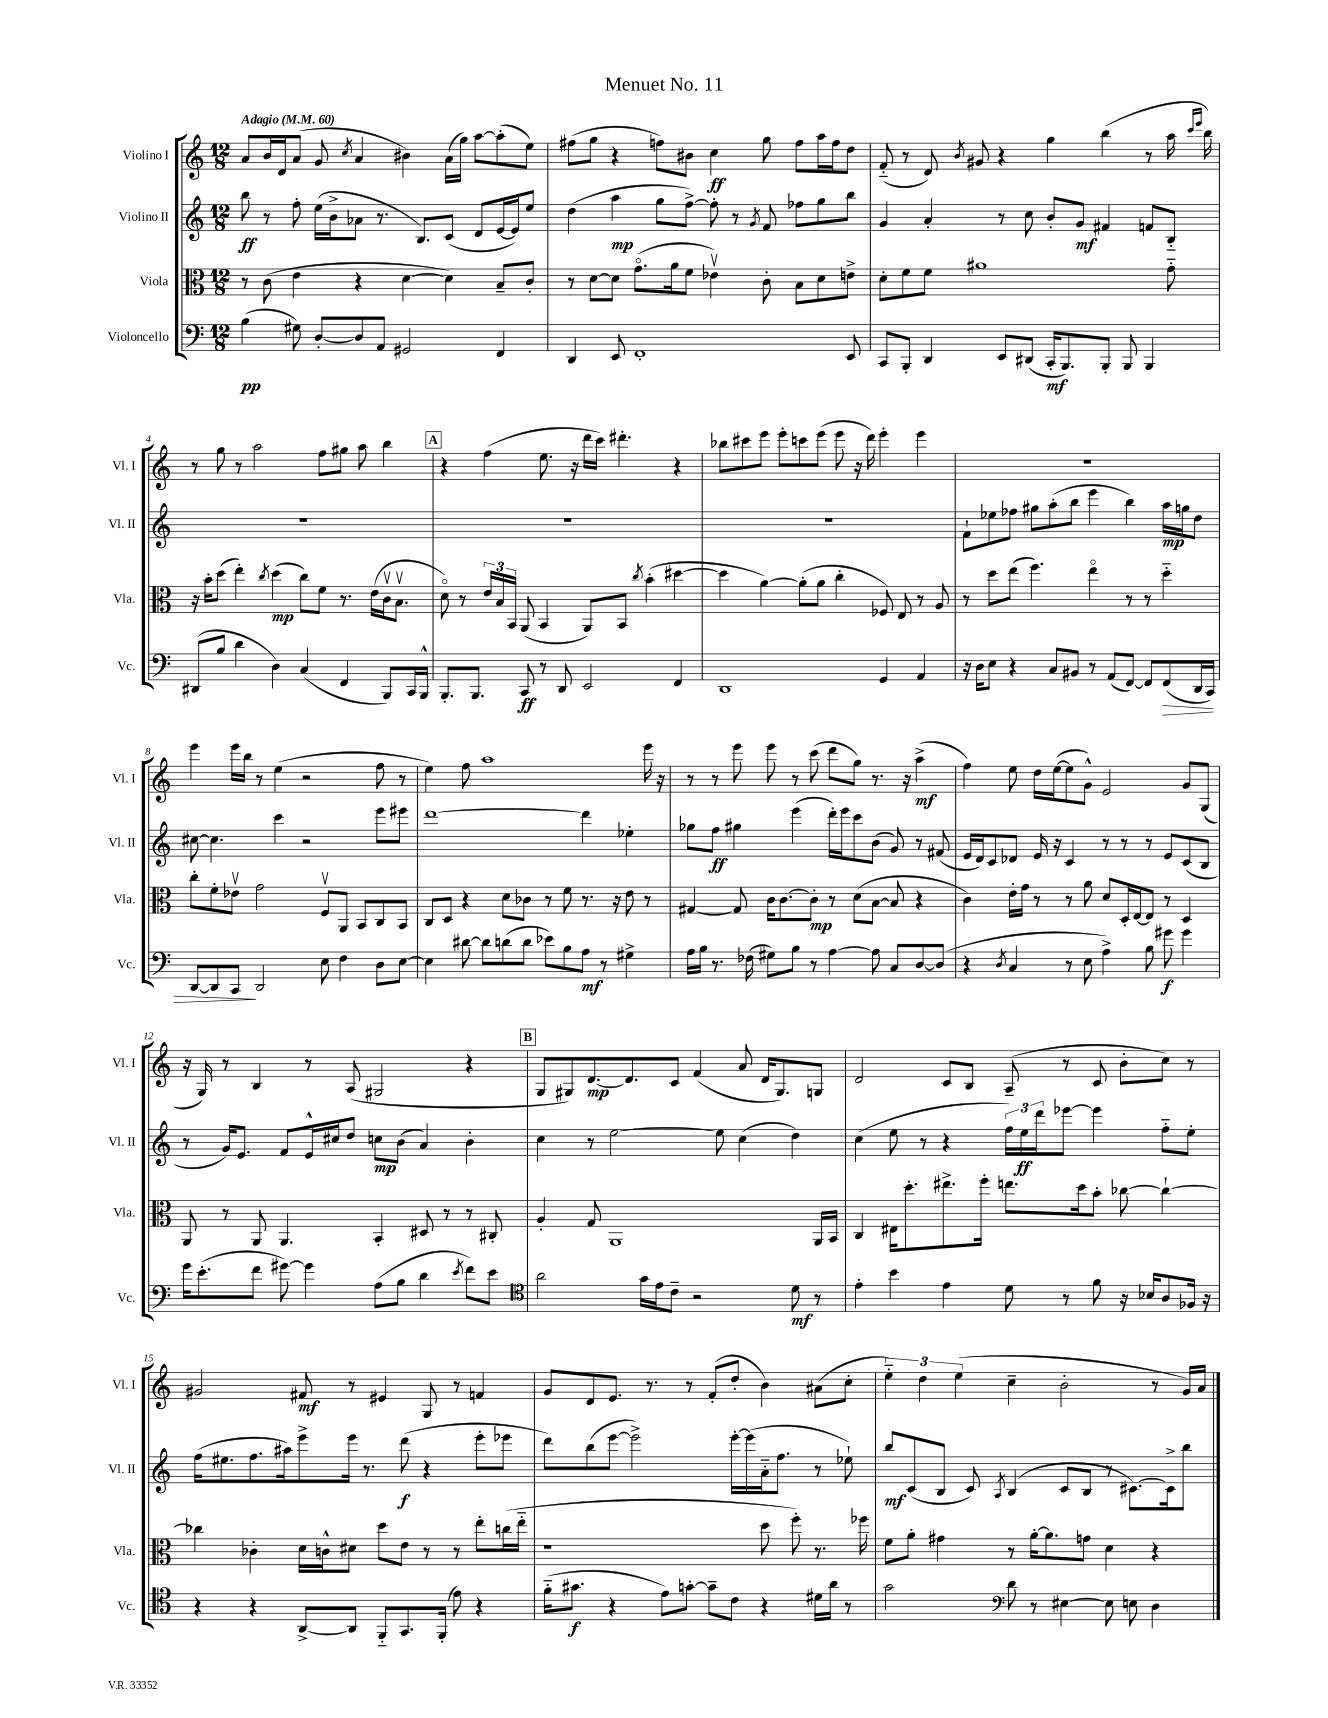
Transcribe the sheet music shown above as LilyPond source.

\header { title = "Menuet No. 11" }
<<
\new StaffGroup <<
\new Staff = "s0" \with { instrumentName = "Violino I" shortInstrumentName = "Vl. I" } {
    \clef treble \key c \major \numericTimeSignature \time 12/8 \tempo "Adagio" 4 = 60
    a'8 b'16 d'16 a'8( g'8 \acciaccatura { c''8 } a'4 bis'4) a'16( g''16) a''8~ a''8-.( e''8) |
    fis''8( g''8 r4 f''8) bis'8 c''4\ff g''8 f''8 a''16 f''16 d''8 |
    f'8-_( r8 d'8) \acciaccatura { b'8 } gis'8 r4 g''4 b''4( r8 a''16 \grace { c'''16 e'''16 } b''16) |
    r8 g''8 r8 a''2 f''8 gis''8 a''8 b''4 |
    \mark \markup { \box "A" } r4 f''4( e''8. r16 d'''16 c'''16) dis'''4.-. r4 |
    bes''8 cis'''8 e'''8 e'''8-. c'''8 e'''8( e'''8 r16 d'''16) e'''4-. e'''4 |
    R1. |
    e'''4 e'''16 b''16 r8 e''4( r2 f''8 r8 |
    e''4) f''8 a''1 e'''16 r16 |
    r8 r8 e'''8 e'''8 r8 c'''8( d'''8 g''8) r8. r16 a''4->\mf( |
    f''4) e''8 d''16 e''16~( e''8 g'8-^) e'2 g'8 g8( |
    r16 g16) r8 b4 r8 a8( gis2 r4 |
    \mark \markup { \box "B" } g8 gis8) d'8.~\mp d'8. c'8 f'4( a'8 d'16 gis8.) g8 |
    d'2 c'8 b8 a8--( r8 c'8 b'8-. c''8) r8 |
    gis'2 fis'8\mf r8 eis'4 g8 r8 f'4 |
    g'8 d'8 e'8. r8. r8 f'8-.( d''8-. b'4) ais'8( c''8-. |
    \tuplet 3/2 { e''4-_) d''4 e''4( } c''4-- b'2-. r8 g'16) a'16 \bar "|." |
}
\new Staff = "s1" \with { instrumentName = "Violino II" shortInstrumentName = "Vl. II" } {
    \clef treble \key c \major \numericTimeSignature \time 12/8
    b''8\ff r8 f''8-. e''16( b'16-> aes'8 r8. b8.) c'8( d'8 e'16~ e'16) e''8 |
    d''4( a''4\mp g''8 f''8~->) f''8-. r8 \acciaccatura { g'8 } f'8 fes''8 g''8 b''8 |
    g'4 a'4-. r8 c''8 b'8-. g'8\mf fis'4 f'8 b8-_ |
    R1. |
    \mark \markup { \box "A" } R1. |
    R1. |
    f'8-! ees''8 fes''8 gis''8 a''8-.( b''8 e'''4 b''4) a''16\mp g''16 d''8 |
    cis''8~ cis''4. c'''4 r2 e'''8 eis'''8 |
    d'''1~ d'''4 ees''4-. |
    ges''8 f''8\ff gis''4 e'''4( d'''16-.) e'''16 c'''8 b'8( g'8) r8 fis'8( |
    e'16 d'16) c'8 des'8 e'16 r16 c'4 r8 r8 r8 e'8 c'8( b8 |
    r8 g'16) e'8. f'8 e'16-^ cis''16 d''8 c''8\mp b'8( a'4) b'4-. |
    \mark \markup { \box "B" } c''4 r8 e''2~ e''8 c''4( d''4) |
    c''4( e''8 r8 r4 \tuplet 3/2 { f''16) e''16\ff d'''16 } ees'''8~ ees'''4 f''8-_ e''8-. |
    f''16( eis''8. f''8. ais''16) e'''8-> e'''16 r8. d'''8\f( r4 e'''8-. ees'''8 |
    d'''8) b''8( e'''8~ e'''2->) e'''16~-. e'''16( a'16-_ f''8. r8 ees''8-!) |
    b''8\mf c'8( b8 c'8) \acciaccatura { a8 } b4( c'8 b8 r8 cis'8.~) cis'16-> b''8 \bar "|." |
}
\new Staff = "s2" \with { instrumentName = "Viola" shortInstrumentName = "Vla." } {
    \clef alto \key c \major \numericTimeSignature \time 12/8
    r8 c'8( e'4 r4 d'4~ d'4) b8-- c'8-. |
    r8 d'8~ d'8 g'8.\flageolet( a'16 f'8 ees'4\upbow) c'8-. b8 d'8 e'8-> |
    d'8-. f'8 f'8 ais'1 g'8-_ |
    r16 b'16-. d''8( e''4-.) \acciaccatura { c''8 } d''4\mp( c''8) f'8 r8. e'16( c'16\upbow b8.\upbow |
    \mark \markup { \box "A" } d'8\flageolet) r8 \tuplet 3/2 { e'16 b16 b,16 } a,8( b,4 a,8) b,8 \acciaccatura { c''8 } b'4-.( dis''4~ |
    dis''4 a'4~) a'8-.( a'8 c''4-. fes8) e8 r8 a8 |
    r8 d''8 e''8( f''4.) e''4\flageolet r8 r8 d''4-_ |
    c''8-. f'8-. ees'8\upbow g'2 f8\upbow a,8 b,8 c8 b,8 |
    c8 d8 r4 d'8 ces'8 r8 f'8 r8. r16 e'8 r8 |
    gis4~ gis8 c'16 c'8.~ c'8-.\mp r8 d'8( b8~ b8 r4 |
    c'4) e'16-. g'16 r8 r8 a'8 d'8 d16-. e16~ e8 r8 d4 |
    a,8 r8 a,8 a,4. b,4-. dis8 r8 r8 cis8-. |
    \mark \markup { \box "B" } a4-. g8 a,1 a,16 b,16 |
    c4 eis16 d''8.-. eis''8.-> f''16-. e''8. d''16 b'8-. ces''8~ ces''4~-! |
    ces''4 ces'4-. d'16 c'16-^ dis'8 d''8 e'8 r8 r8 e''8-. c''16( e''16-_ |
    r1 d''8 f''8-.) r8. fes''16 |
    f'8 a'8-. gis'4 r8 a'16~-. a'8. g'8 d'4 r4 \bar "|." |
}
\new Staff = "s3" \with { instrumentName = "Violoncello" shortInstrumentName = "Vc." } {
    \clef bass \key c \major \numericTimeSignature \time 12/8
    b4\pp( gis8) d8~-. d8 a,8 gis,2 f,4 |
    d,4 e,8 f,1-. e,8 |
    c,8 b,,8-. d,4 e,8 dis,8( c,16-.\mf b,,8.) b,,8-. b,,8 b,,4 |
    dis,8( b8 d'4 d4) c4( f,4 b,,8) c,16 b,,16-^ |
    \mark \markup { \box "A" } b,,8.-. b,,8. c,8\ff r8 d,8 e,2 f,4 |
    d,1 g,4 a,4 |
    r16 d16 e8 r4 c8 bis,8 r8 a,8( f,8~) f,8 f,8\>( d,16 c,16) |
    d,8~ d,8 c,8\! d,2 e8 f4 d8 e8~ |
    e4 dis'8~ dis'8 d'8( d'8 ees'8) b8 a8\mf r8 gis4-> |
    a16 b16 r8. fes16( gis8) b8 r8 a4~ a8 c8 d8~ d8( |
    r4 \acciaccatura { d8 } c4 r8 e8 a4->) b8 gis'8\f gis'4 |
    g'16 e'8.-.( f'8 gis'8~) gis'4 a8( b8 d'4 \acciaccatura { e'8 } f'8) e'8 |
    \mark \markup { \box "B" } \clef tenor a'2 g'16 e'16 c'8-- r2 d'8\mf r8 |
    e'4-. b'4 e'4 d'8 r8 f'8 r16 bes16 a8 fes16 r16 |
    r4 r4 a,8~-> a,8 f,8-_ g,8. f,16-.( e'8) r4 |
    f'16-_( gis'8.\f r4 e'8) g'8~-. g'8-- c'8 r4 dis'16 a'16 r8 |
    g'2 \clef bass d'8 r8 eis4~ eis8 e8 d4 \bar "|." |
}
>>
>>
